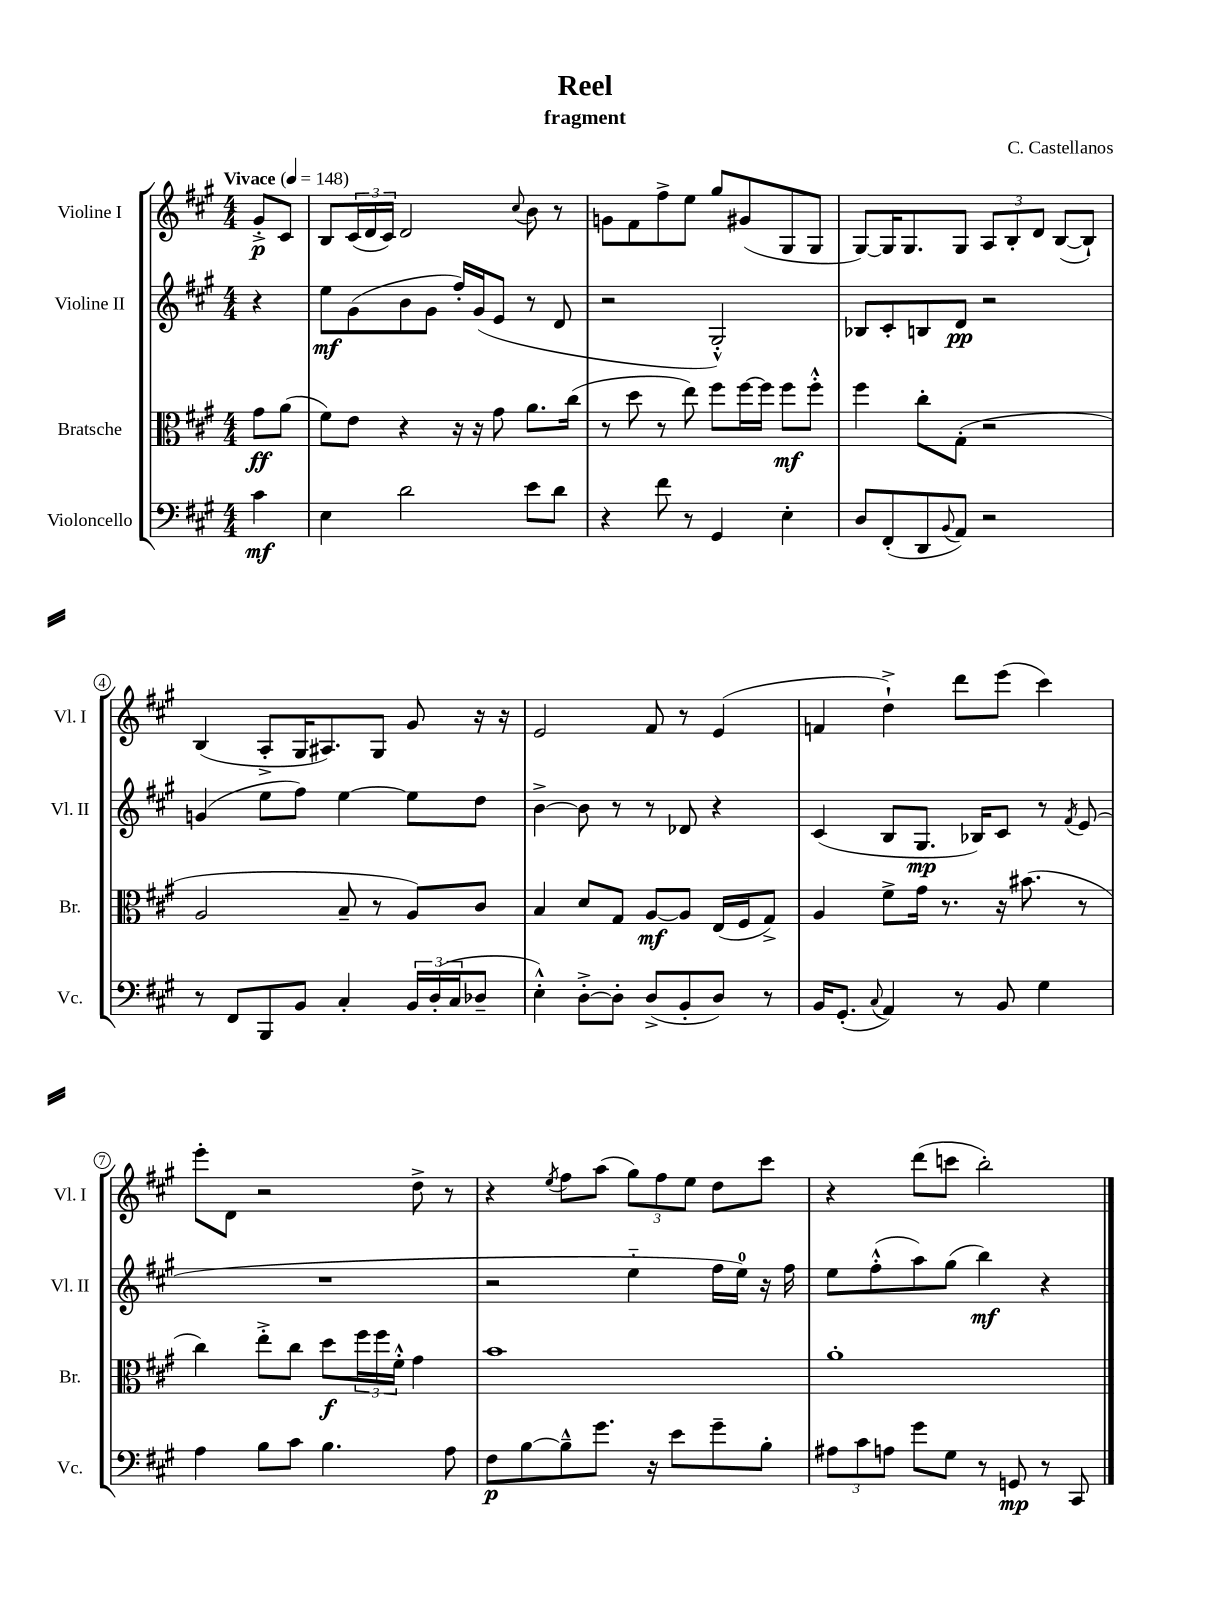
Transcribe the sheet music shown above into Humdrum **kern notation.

**kern	**kern	**kern	**kern
*staff4	*staff3	*staff2	*staff1
*clefF4	*clefC3	*clefG2	*clefG2
*k[f#c#g#]	*k[f#c#g#]	*k[f#c#g#]	*k[f#c#g#]
*M4/4	*M4/4	*M4/4	*M4/4
*MM148	*MM148	*MM148	*MM148
4c#	8g#	4r	8g#'^
.	(8a	.	8c#
=	=	=	=
4E	8f#)	8ee	8B
.	8e	(8g#	(24c#
.	.	.	24d
.	.	.	24c#)
2d	4r	8b	2d
.	.	8g#	.
.	16r	16ff#')	.
.	16r	(16g#	.
.	8g#	8e	.
.	.	.	8qqcc#
8e	8.a	8r	8b
8d	.	8d	8r
.	(16cc#	.	.
=	=	=	=
4r	8r	2r	8g
.	8dd	.	8f#
8f#	8r	.	8ff#^
8r	8ee)	.	8ee
4GG#	8ff#	2G#'^^)	8gg#
.	[16ff#	.	(8g#
.	16ff#]	.	.
4E'	8ff#	.	8G#
.	8ff#'^^	.	8G#
=	=	=	=
8D	4ff#	8B-	[8G#)
(8FF#'	.	8c#'	16G#]
.	.	.	8.G#
8DD	8cc#'	8B	.
8qqBB	.	.	.
8AA)	(8G#'	8d	8G#
2r	2r	2r	12A
.	.	.	12B'
.	.	.	12d
.	.	.	([8B
.	.	.	8B`])
=	=	=	=
8r	2A	(4g	(4B
8FF#	.	.	.
8BBB	.	8ee	8A'^
8BB	.	8ff#)	16G#
.	.	.	8.A#)
4C#'	8B~	[4ee	.
.	8r	.	8G#
24BB	8A)	8ee]	8g#
(24D'	.	.	.
24C#	.	.	.
8D-~	8c#	8dd	16r
.	.	.	16r
=	=	=	=
4E'^^)	4B	[4b^	2e
[8D'^	8d	8b]	.
8D']	8G#	8r	.
(8D^	[8A	8r	8f#
8BB'	8A]	8d-	8r
8D)	(16E	4r	(4e
.	16F#	.	.
8r	8G#^)	.	.
=	=	=	=
16BB	4A	(4c#	4f
(8.GG#'	.	.	.
8qqC#	.	.	.
4AA)	8f#^	8B	4dd`^)
.	16g#	8.G#	.
.	8.r	.	.
8r	.	.	8ddd
.	.	16B-)	.
8BB	16r	8c#	(8eee
.	(8.b#	.	.
4G#	.	8r	4ccc#)
.	.	8qf#	.
.	8r	(8e	.
=	=	=	=
4A	4cc#)	1r	8eee'
.	.	.	8d
8B	8ee'^	.	2r
8c#	8cc#	.	.
4.B	8dd	.	.
.	24ff#	.	.
.	24ff#	.	.
.	24f#'^^	.	.
.	4g#	.	8dd^
8A	.	.	8r
=	=	=	=
8F#	1b	2r	4r
[8B	.	.	.
.	.	.	8qee
8B~^^]	.	.	8ff#
8.g#	.	.	(8aa
.	.	4ee'~	12gg#)
16r	.	.	.
.	.	.	12ff#
8e	.	.	.
.	.	.	12ee
8g#~	.	16ff#	8dd
.	.	16ee)	.
8B'	.	16r	8ccc#
.	.	16ff#	.
=	=	=	=
12A#	1a'	8ee	4r
12c#	.	.	.
.	.	(8ff#'^^	.
12A	.	.	.
8g#	.	8aa)	(8ddd
8G#	.	(8gg#	8ccc
8r	.	4bb)	2bb')
8GG	.	.	.
8r	.	4r	.
8CC#	.	.	.
==	==	==	==
*-	*-	*-	*-
